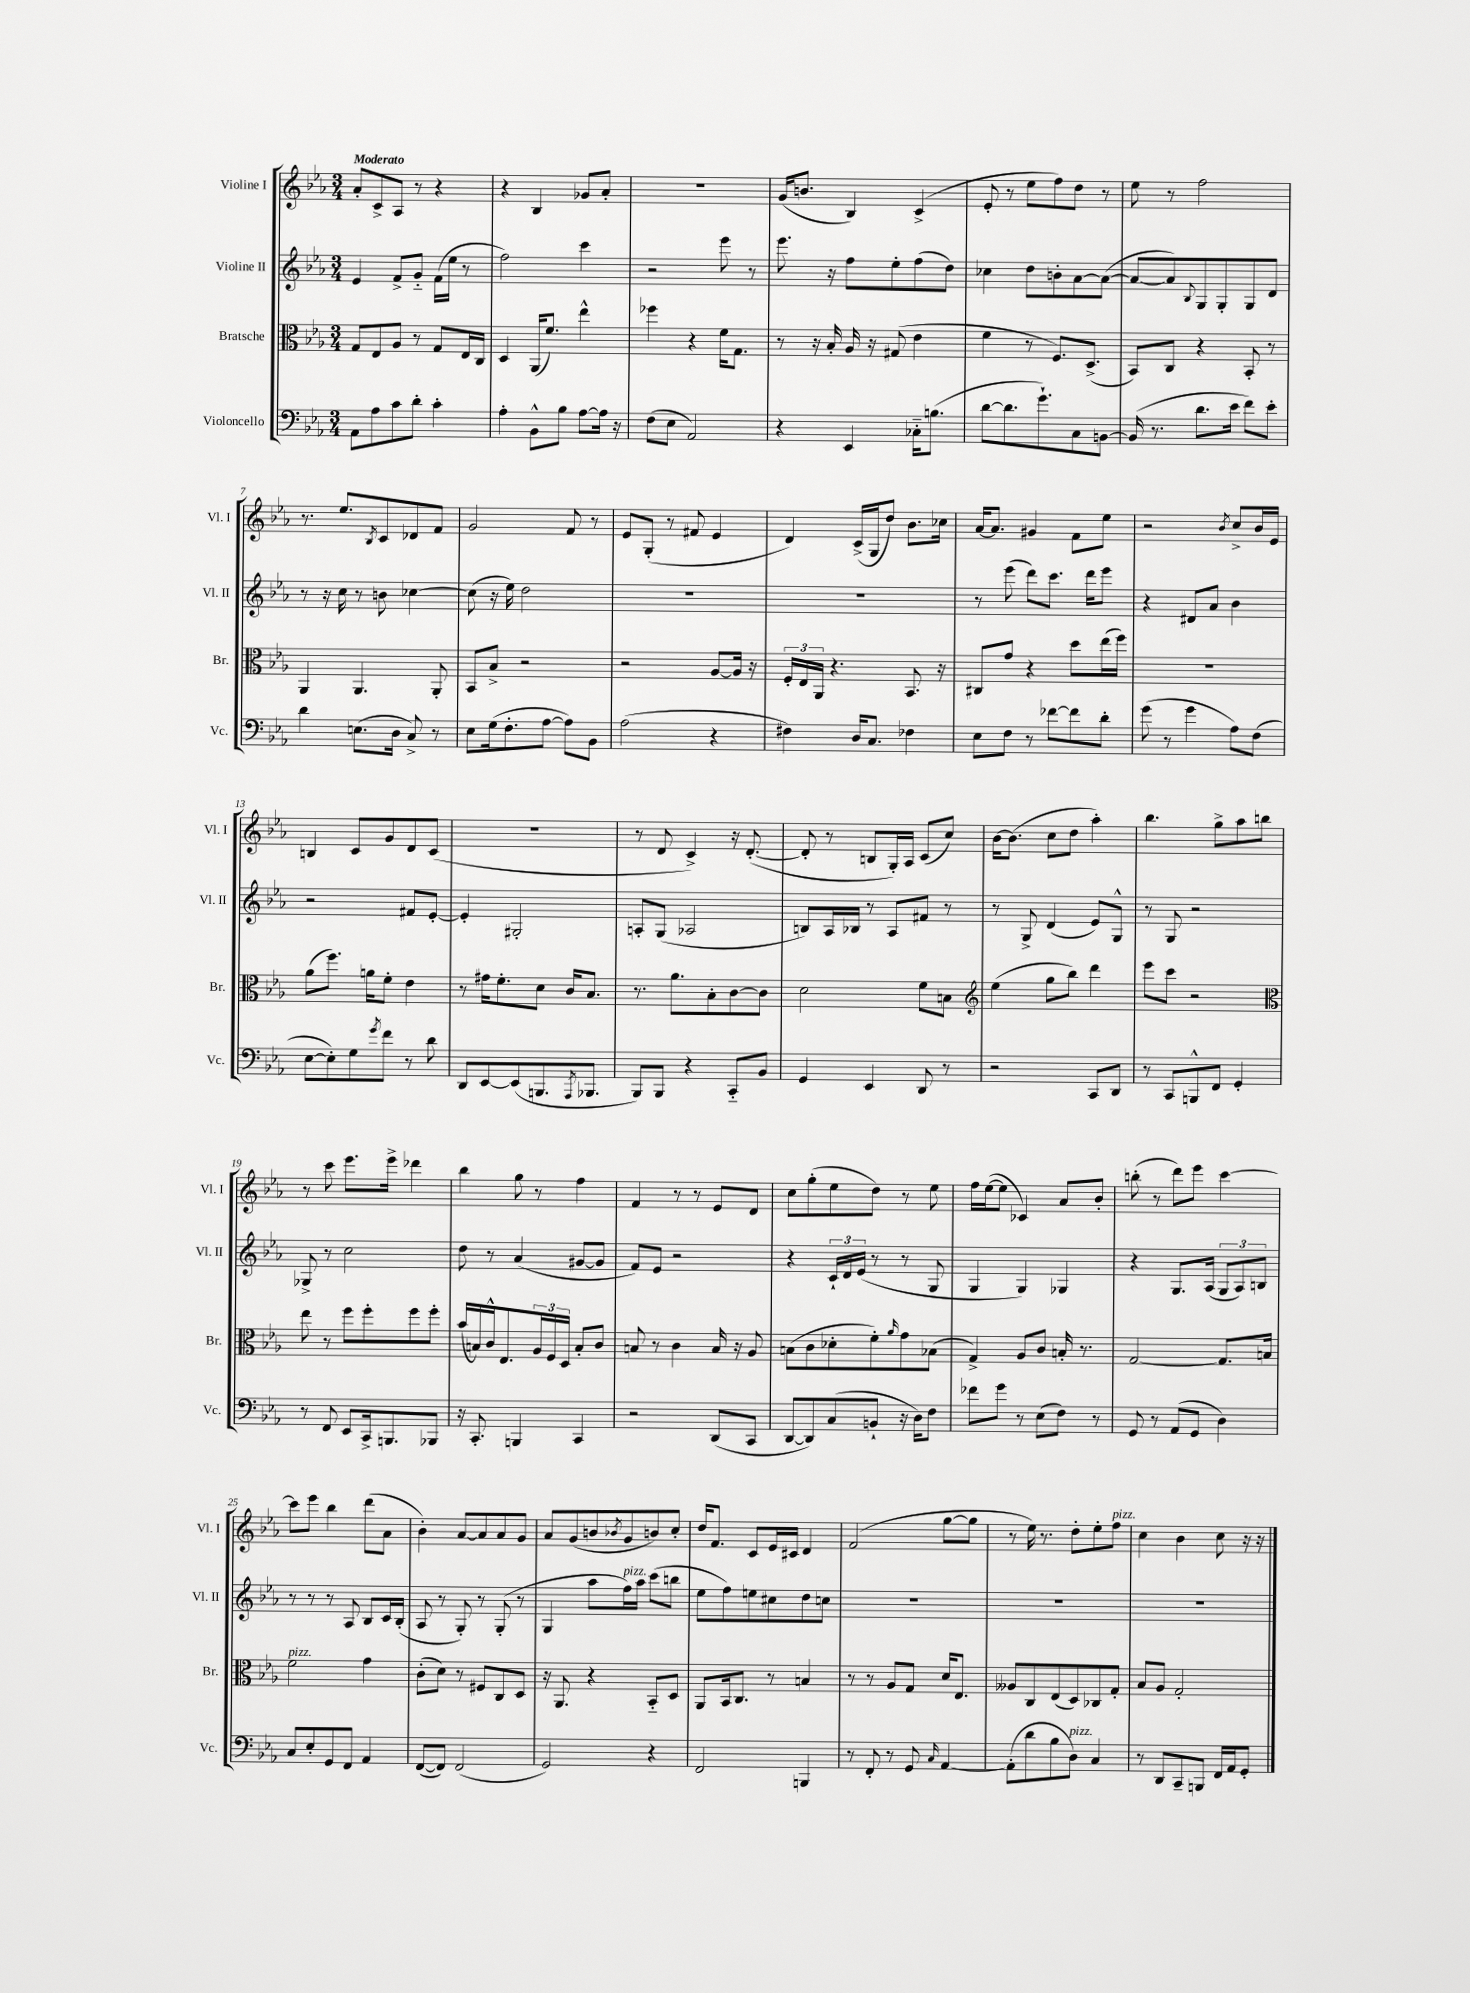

**kern	**kern	**kern	**kern
*part4	*part3	*part2	*part1
*staff4	*staff3	*staff2	*staff1
*I"Violoncello	*I"Bratsche	*I"Violine II	*I"Violine I
*I'Vc.	*I'Br.	*I'Vl. II	*I'Vl. I
*clefF4	*clefC3	*clefG2	*clefG2
*k[b-e-a-]	*k[b-e-a-]	*k[b-e-a-]	*k[b-e-a-]
*M3/4	*M3/4	*M3/4	*M3/4
=1	=1	=1	=1
!	!	!	!LO:TX:a:B:t=Moderato
8AA-\L	8G/L	4e-/	8a-'/L
8A-\	8E-/	.	8c^/
8c\	8A-/J	8f^/L	8A-/J
8d'\J	8r	8g/J	8r
4c'\	8G/L	(16f\LL	4r
.	.	16ee-\JJ	.
.	16E-/L	8r	.
.	16C/JJ	.	.
=2	=2	=2	=2
4A-'\	4D/	2ff\)	4r
8BB-^^\L	(16AA-/KL	.	4B-/
.	8.f/J)	.	.
8B-\J	.	.	.
[8A-\L	4ee-^^\	4ccc\	8g-X/L
16A-\Jk]	.	.	8a-'/J
16r	.	.	.
=3	=3	=3	=3
(8F\L	4ff-X\	2r	2.r
8E-\J	.	.	.
2AA-/)	4r	.	.
.	16f\KL	8eee-\	.
.	8.G\J	.	.
.	.	8r	.
=4	=4	=4	=4
4r	8r	8.eee-\	(16g/KL
.	.	.	8.bn/J
.	16r	.	.
.	16B-'/	16r	.
4EE-/	16A-/	8ff\L	4B-/)
.	16r	.	.
.	(8G#X/	8ee-'\	.
16C-X\KL	4e-\	(8ff\	(4c^/
(8.Bn\J	.	.	.
.	.	8dd\J)	.
=5	=5	=5	=5
[8d\L	4f\	4cc-X\	8e-'/
8.d\]	.	.	8r
.	8r	8dd\L	8ee-\L
8.g`\)	.	.	.
.	8.F/L)	8bn'\	8ff\)
8C\	.	[8a-\	8dd\J
.	(8.D^/J	.	.
[8BBn\J	.	(8a-\J_	8r
=6	=6	=6	=6
(16BB/]	8BB-/L)	8a-/L_	8ee-\
8.r	.	.	.
.	8C/J	8a-/])	8r
.	.	8qqB-/	.
8.d\L	4r	8G/	2ff\
.	.	8G'/	.
16e-\Jk	.	.	.
8f\L)	8BB-'/	8G/	.
8e-'\J	8r	8d/J	.
!!LO:LB:g=z
=7	=7	=7	=7
4d\	4AA-/	8r	8.r
.	.	16r	.
.	.	16cc\	8.ee-/L
(8.En\L	4.AA-/	8r	.
.	.	.	8qB-/
.	.	8bn\	8c/
16D\Jk	.	.	.
8C^/)	.	[4cc-X\	8d-X/
8r	8AA-'/	.	8f/J
=8	=8	=8	=8
8E-\L	8BB-/L	(8cc-\]	2g/
(16G\k	8B-^/J	16r	.
8.F'\	.	16ee-\)	.
.	2r	2dd\	.
[8A-\J	.	.	.
8A-\L])	.	.	8f/
8BB-\J	.	.	8r
=9	=9	=9	=9
(2A-\	2r	2.r	8e-/L
.	.	.	(8G'/J
.	.	.	8r
.	.	.	8f#X/
4r	[8A-/L	.	4e-/
.	16A-/Jk]	.	.
.	16r	.	.
=10	=10	=10	=10
4F#X\)	24F'/LL	2.r	4d/)
.	24E-/	.	.
.	24AA-/JJ	.	.
.	4.r	.	.
16D/KL	.	.	(16c^/LL
8.C/J	.	.	16G/J
.	.	.	8dd/J)
4F-X\	8.BB-/	.	8.b-\L
.	16r	.	16cc-X\Jk
=11	=11	=11	=11
8E-\L	8C#X/L	8r	[16a-/KL
.	.	.	8.a-/J]
8F\J	8g/J	(8eee-\	.
8r	4r	8ddd\L)	4g#X/
[8f-X\L	.	8.ccc\J	.
8f-\]	8dd\L	.	8f\L
.	.	16ddd\KL	.
8d'\J	(16ee-\L	8eee-\J	8ee-\J
.	16ff\JJ)	.	.
=12	=12	=12	=12
(8g\	2.r	4r	2r
8r	.	.	.
4g\	.	8d#X/L	.
.	.	8a-/J	.
.	.	.	8qb-/
8A-\L)	.	4b-\	8cc^/L
(8F\J	.	.	16b-/L
.	.	.	16e-/JJ
!!LO:LB:g=z
=13	=13	=13	=13
[8E-\L	(8a-\L	2r	4Bn/
8E-'\])	8.ff\J)	.	.
8G\	.	.	8c/L
.	16an\KL	.	.
8qg/	.	.	.
8f\J	8f'\J	.	8g/
8r	4e-\	8f#X/L	8d/
8d\	.	[8e-'/J	(8c/J
=14	=14	=14	=14
8DD/L	8r	4e-'/]	2.r
[8EE-/	16g#X\KL	.	.
.	8.f'\	.	.
(8EE-/]	.	2G#X'/	.
8.BBBn/	8d\J	.	.
.	16c/KL	.	.
8qAAA-/	.	.	.
8.BBB-X/J	8.B-/J	.	.
=15	=15	=15	=15
8BBB-/L)	8.r	8An'/L	8r
8BBB-/J	.	(8G/J	8d/
.	8.a-\L	.	.
4r	.	2A-X/	4c^/)
.	8B-'\	.	.
8CC/L	[8c\	.	16r
.	.	.	([8.d'/
8BB-/J	8c\J]	.	.
=16	=16	=16	=16
4GG/	2d\	8Bn/L)	8d'/]
.	.	16A-/L	8r
.	.	16B-X/JJ	.
4EE-/	.	8r	8Bn/L
.	.	8A-/L	16G'/L)
.	.	.	16A-/JJ
8DD/	8f\L	8f#X/J	(8c/L
8r	8Bn\J	8r	8cc/J)
=17	=17	=17	=17
*	*clefG2	*	*
2r	(4ee-\	8r	[16b-\KL
.	.	.	(8.b-\J]
.	.	8G^/	.
.	8gg\L	(4d/	8cc\L
.	8bb-\J)	.	8dd\J
8CC/L	4ddd\	8e-/L)	4aa-'\)
8DD/J	.	8G^^/J	.
=18	=18	=18	=18
8r	8eee-\L	8r	4.bb-\
8CC/L	8ccc\J	8G/	.
8BBBn^^/	2r	2r	.
8FF/J	.	.	8gg^\L
4GG'/	.	.	8aa-\
.	.	.	8bbn\J
!!LO:LB:g=z
=19	=19	=19	=19
*	*clefC3	*	*
8r	8ee-\	8G-X^/	8r
8FF/	8r	8r	8ccc\
8EE-/L	8ff\L	2cc\	8.eee-\L
16CC^/k	8ff'\	.	.
8.BBBn/	.	.	16eee-^\Jk
.	8ff\	.	4ddd-X\
8BBB-X/J	8ff'\J	.	.
=20	=20	=20	=20
16r	(16b-/LL	8dd\	4bb-\
8.CC'/	16Bn/)	.	.
.	16c^^/J	8r	.
.	8.E-/	.	.
4BBBn/	.	(4a-/	8gg\
.	24A-/L	.	8r
.	24F/	.	.
.	24D/JJ	.	.
4CC/	8B'/L	[8g#X/L	4ff\
.	8c/J	8g#/J]	.
=21	=21	=21	=21
2r	8Bn/	8f/L)	4f/
.	8r	8e-/J	.
.	4c\	2r	8r
.	.	.	8r
(8DD/L	16B/	.	8e-/L
.	16r	.	.
8CC/J	8A-/	.	8d/J
=22	=22	=22	=22
[8DD/L	(8Bn\L	4r	8cc\L
8DD/])	8c\	.	(8gg'\
(8C/	8d-X'\	24c`/LL	8ee-\
.	.	24d/	.
.	.	(24e-/JJ	.
8BBn`/J	8f'\)	8r	8dd\J)
.	16qqa-/	.	.
16r	8g\	8r	8r
16D\KL)	.	.	.
8F\J	(8B-X\J	8G/	8ee-\
=23	=23	=23	=23
8f-X\L	4G^/)	4G/	16ff\LL
.	.	.	([16ee-\J
8g\J	.	.	8ee-\J]
8r	8A-/L	4G/)	4c-X/)
(8E-\L	8c/J	.	.
8F\J)	16Bn'/	4G-X/	8a-/L
.	8.r	.	.
8r	.	.	8b-'/J
=24	=24	=24	=24
8GG/	[2G/	4r	(8bbn'\
8r	.	.	8r
(8AA-/L	.	8.G/L	8ddd\L)
8GG/J	.	.	8eee-\J
.	.	(16A-/Jk	.
4D\)	8.G/L]	12G/L	[4ccc\
.	.	12A-/)	.
.	.	12Bn/J	.
.	16Bn/Jk	.	.
!!LO:LB:g=z
=25	=25	=25	=25
!	!LO:TX:a:i:t=pizz.	!	!
8C/L	2f\	8r	8ccc\L]
8E-'/	.	8r	8eee-\J
8GG/	.	8r	4bb-\
8FF/J	.	8A-/	.
4AA-/	4g\	8B-/L	(8ddd\L
.	.	16c/L	8a-\J
.	.	(16B-'/JJ	.
=26	=26	=26	=26
([8FF/L	(8c'\L	8A-/	4b-'\)
8FF/J])	8d\J)	8r	.
(2FF/	8r	8G'/)	[8a-/L
.	8F#X/L	8r	8a-/]
.	8C/	(8G'/	8a-/
.	8D/J	8r	8g/J
=27	=27	=27	=27
2GG/)	16r	4G/	8a-/L
.	8.AA-/	.	.
.	.	.	(8g/
.	4r	8aa-\L	8bn/
.	.	.	8qb-X/
!	!	!LO:TX:a:i:t=pizz.	!
.	.	16ff\L)	8g/
.	.	16aa-\JJ	.
4r	8BB-/L	(8ccc\L	8bn/)
.	8D/J	8bbn\J	8cc'/J
=28	=28	=28	=28
2FF/	8AA-/L	8ee-\L	16dd/KL
.	.	.	8.f/J
.	16BB-/k	8ff\)	.
.	8.C/J	.	.
.	.	8een\	8c/L
.	8r	8cc#X\	16e-/L
.	.	.	16c#X/JJ
4BBBn/	4Bn/	8dd\	4d/
.	.	8ccn\J	.
=29	=29	=29	=29
8r	8r	2.r	(2f/
8FF'/	8r	.	.
8r	8A-/L	.	.
8GG/	8G/J	.	.
16qqC/	.	.	.
[4AA-/	16d/KL	.	[8gg\L
.	8.E-/J	.	.
.	.	.	8gg\J]
=30	=30	=30	=30
(8AA-'\L]	8A--X/L	2.r	8r
8d\	8C/	.	16ee-\)
.	.	.	8.r
8B-\	(8E-/	.	.
!LO:TX:a:i:t=pizz.	!	!	!
8D\J)	8D/)	.	8dd'\L
4C/	8C-X/	.	8ee-'\
!	!	!	!LO:TX:a:i:t=pizz.
.	8G'/J	.	8ff\J
=31	=31	=31	=31
8r	8B-/L	2.r	4cc\
8DD/L	8A-/J	.	.
8CC~/	2G'/	.	4b-\
8BBBn/J	.	.	.
16FF/LL	.	.	8cc\
16AA-/J	.	.	.
8GG'/J	.	.	16r
.	.	.	16r
==	==	==	==
*-	*-	*-	*-
